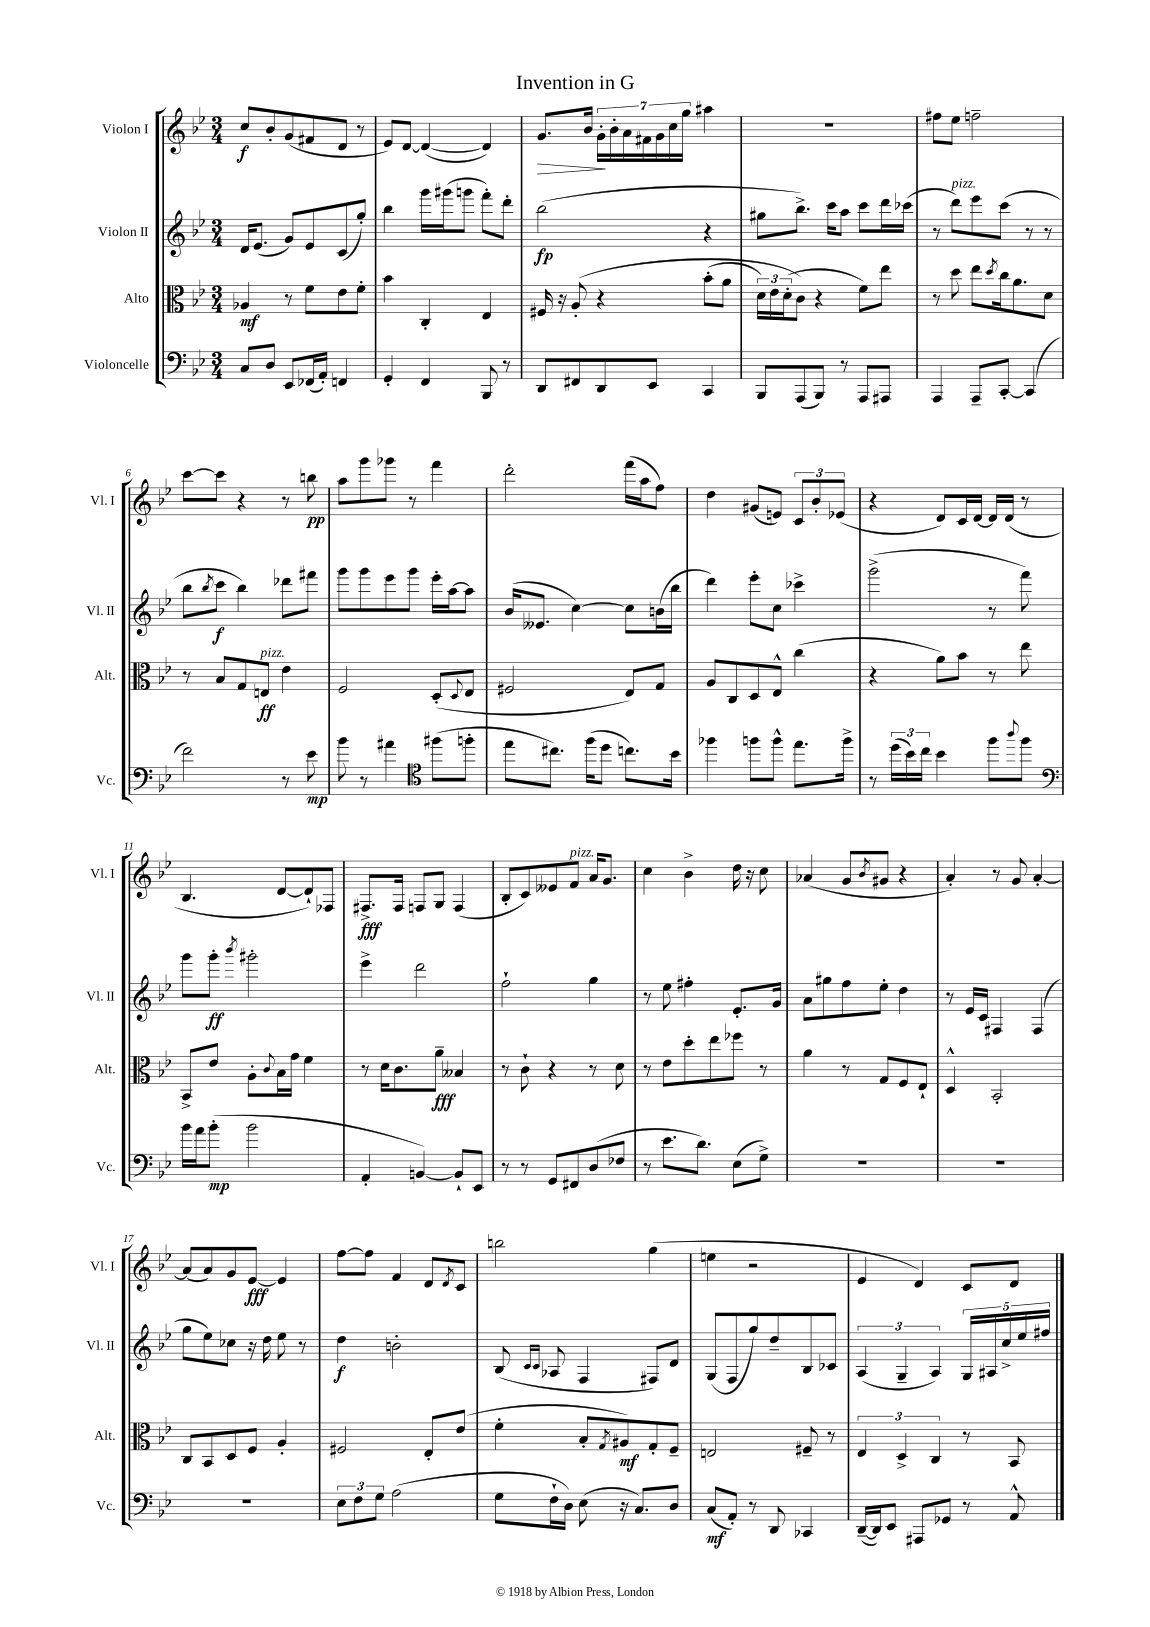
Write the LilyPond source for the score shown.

\header { title = "Invention in G" }
<<
\new StaffGroup <<
\new Staff = "s0" \with { instrumentName = "Violon I" shortInstrumentName = "Vl. I" } {
    \clef treble \key bes \major \numericTimeSignature \time 3/4
    c''8\f bes'8-. g'8( fis'8 d'8 r8 |
    ees'8) d'8~ d'4~( d'4) |
    g'8.\> bes'16 \tuplet 7/4 { g'16-.\! bes'16-. a'16 fis'16 g'16 c''16 g''16 } ais''4 |
    R2. |
    fis''8 ees''8 f''2-- |
    c'''8~ c'''8 r4 r8 b''8\pp |
    a''8 g'''8 ges'''8 r8 f'''4 |
    d'''2-. f'''16( a''16 f''8) |
    d''4 gis'8( e'8) \tuplet 3/2 { c'8 bes'8-. ees'8( } |
    r4 d'8) c'16 d'16~ d'16 d'16( r8 |
    bes4. d'8~ d'8-!) fes8 |
    fis8.->\fff fis16 f8 g8 f4( |
    bes8-. c'8) eeses'8 f'8^\markup { \italic "pizz." } a'16 g'8. |
    c''4 bes'4-> d''16 r16 c''8 |
    aes'4( g'8 \acciaccatura { bes'8 } gis'8 r4 |
    a'4-.) r8 g'8 a'4~-. |
    a'8( a'8) g'8 ees'8~\fff ees'4 |
    f''8~ f''8 f'4 d'8 \acciaccatura { d'8 } c'8 |
    b''2 g''4( |
    e''4 r2 |
    ees'4 d'4) c'8 d'8 \bar "|." |
}
\new Staff = "s1" \with { instrumentName = "Violon II" shortInstrumentName = "Vl. II" } {
    \clef treble \key bes \major \numericTimeSignature \time 3/4
    d'16 ees'8.( g'8) ees'8 c'8( g''8-.) |
    bes''4 g'''16 gis'''16( g'''8 f'''8-.) d'''8-. |
    bes''2\fp( r4 |
    gis''8 bes''8.->) c'''16 a''8 c'''8 d'''16 ces'''16( |
    r8 d'''8^\markup { \italic "pizz." }) ees'''8 c'''8( r8 r8 |
    bes''8 \acciaccatura { bes''8 } c'''8\f bes''4) des'''8 fis'''8 |
    g'''8 g'''8 ees'''8 g'''8 ees'''16-. a''16~ a''8 |
    bes'16( eeses'8. c''4~) c''8 b'16( bes''16 |
    d'''4) ees'''8-. c''8 ces'''4-> |
    g'''2->( r8 f'''8) |
    g'''8 g'''8-.\ff \acciaccatura { bes'''8 } gis'''2-. |
    ees'''4-> d'''2 |
    f''2-! g''4 |
    r8 ees''8 fis''4-. ees'8.-. g'16 |
    a'8 gis''8 f''8 ees''8-. d''4 |
    r8 ees'16 c'16 fis4 fis4( |
    g''8 ees''8) ces''8 r16 d''16 ees''8 r8 |
    d''4\f b'2-. |
    bes8( \grace { c'16 c'16 } aes8 f4 fis8) d'8 |
    g8( f8 g''8) d''8-- bes8 ces'8 |
    \tuplet 3/2 { a4( g4-- a4) } \tuplet 5/4 { g16 ais16 c''16-> ees''16 fis''16 } \bar "|." |
}
\new Staff = "s2" \with { instrumentName = "Alto" shortInstrumentName = "Alt." } {
    \clef alto \key bes \major \numericTimeSignature \time 3/4
    aes4\mf r8 f'8 ees'8 f'8-. |
    bes'4 c4-. ees4 |
    fis16 r16 a8-.\( r4 bes'8-.( a'8 |
    \tuplet 3/2 { d'16) ees'16 d'16-.( } c'8\) r4 f'8) ees''8 |
    r8 d''8 ees''8 \acciaccatura { d''8 } c''16 a'8. d'8 |
    r8 bes8 g8 e8\ff^\markup { \italic "pizz." } ees'4 |
    f2 d8-.( \appoggiatura { d8 } ees8 |
    fis2 ees8) g8 |
    a8 c8 d8 ees8-^ c''4( |
    r4 a'8) bes'8 r8 ees''8 |
    bes,8-> ees'8 a8-. \appoggiatura { c'8 } bes16 g'16 f'4 |
    r8 d'16 c'8. a'8--\fff beses4 |
    r8 c'8-! r4 r8 d'8 |
    r8 ees'8 d''8-. ees''8 fes''8 r8 |
    a'4 r8 g8 f8 ees8-! |
    d4-^ bes,2-. |
    c8 bes,8 d8 f8 a4-. |
    fis2 ees8-. ees'8( |
    f'4-. bes8-. \acciaccatura { g8 } ais8\mf) g8-. f8-- |
    e2 fis8-- r8 |
    \tuplet 3/2 { ees4 d4-> c4 } r8 bes,8 \bar "|." |
}
\new Staff = "s3" \with { instrumentName = "Violoncelle" shortInstrumentName = "Vc." } {
    \clef bass \key bes \major \numericTimeSignature \time 3/4
    c8 d8 ees,8 fes,16( a,16-.) f,4 |
    g,4-. f,4 bes,,8 r8 |
    d,8 fis,8 d,8 ees,8 c,4 |
    bes,,8 a,,8( bes,,8) r8 a,,8 ais,,8 |
    a,,4 a,,8-- c,8~-. c,4( |
    f'2) r8 ees'8\mp |
    bes'8 r8 ais'4 \clef tenor fis''8( f''8-. |
    ees''8 cis''8.) f''16( d''8 c''8.) bes'16 |
    fes''4 f''8 f''8-^ ees''8. f''16-> |
    r8 \tuplet 3/2 { d''16( bes'16) c''16 } bes'4 f''8 \appoggiatura { a''8 } f''8 |
    \clef bass bes'16 a'16 bes'8-.\mp( bes'2 |
    a,4-. b,4~) b,8-! ees,8 |
    r8 r8 g,8 fis,8 d8( fes8 |
    r8 ees'8. d'8.) ees8( g8->) |
    R2. |
    R2. |
    R2. |
    \tuplet 3/2 { ees8 f8 g8 } a2( |
    g8 f16-! d16) ees8( r16 c8.) d8 |
    c8\mf( a,8-.) r8 d,8 ces,4 |
    d,16~--( d,16) ees,8 ais,,8 ges,8 r8 a,8-^ \bar "|." |
}
>>
>>
